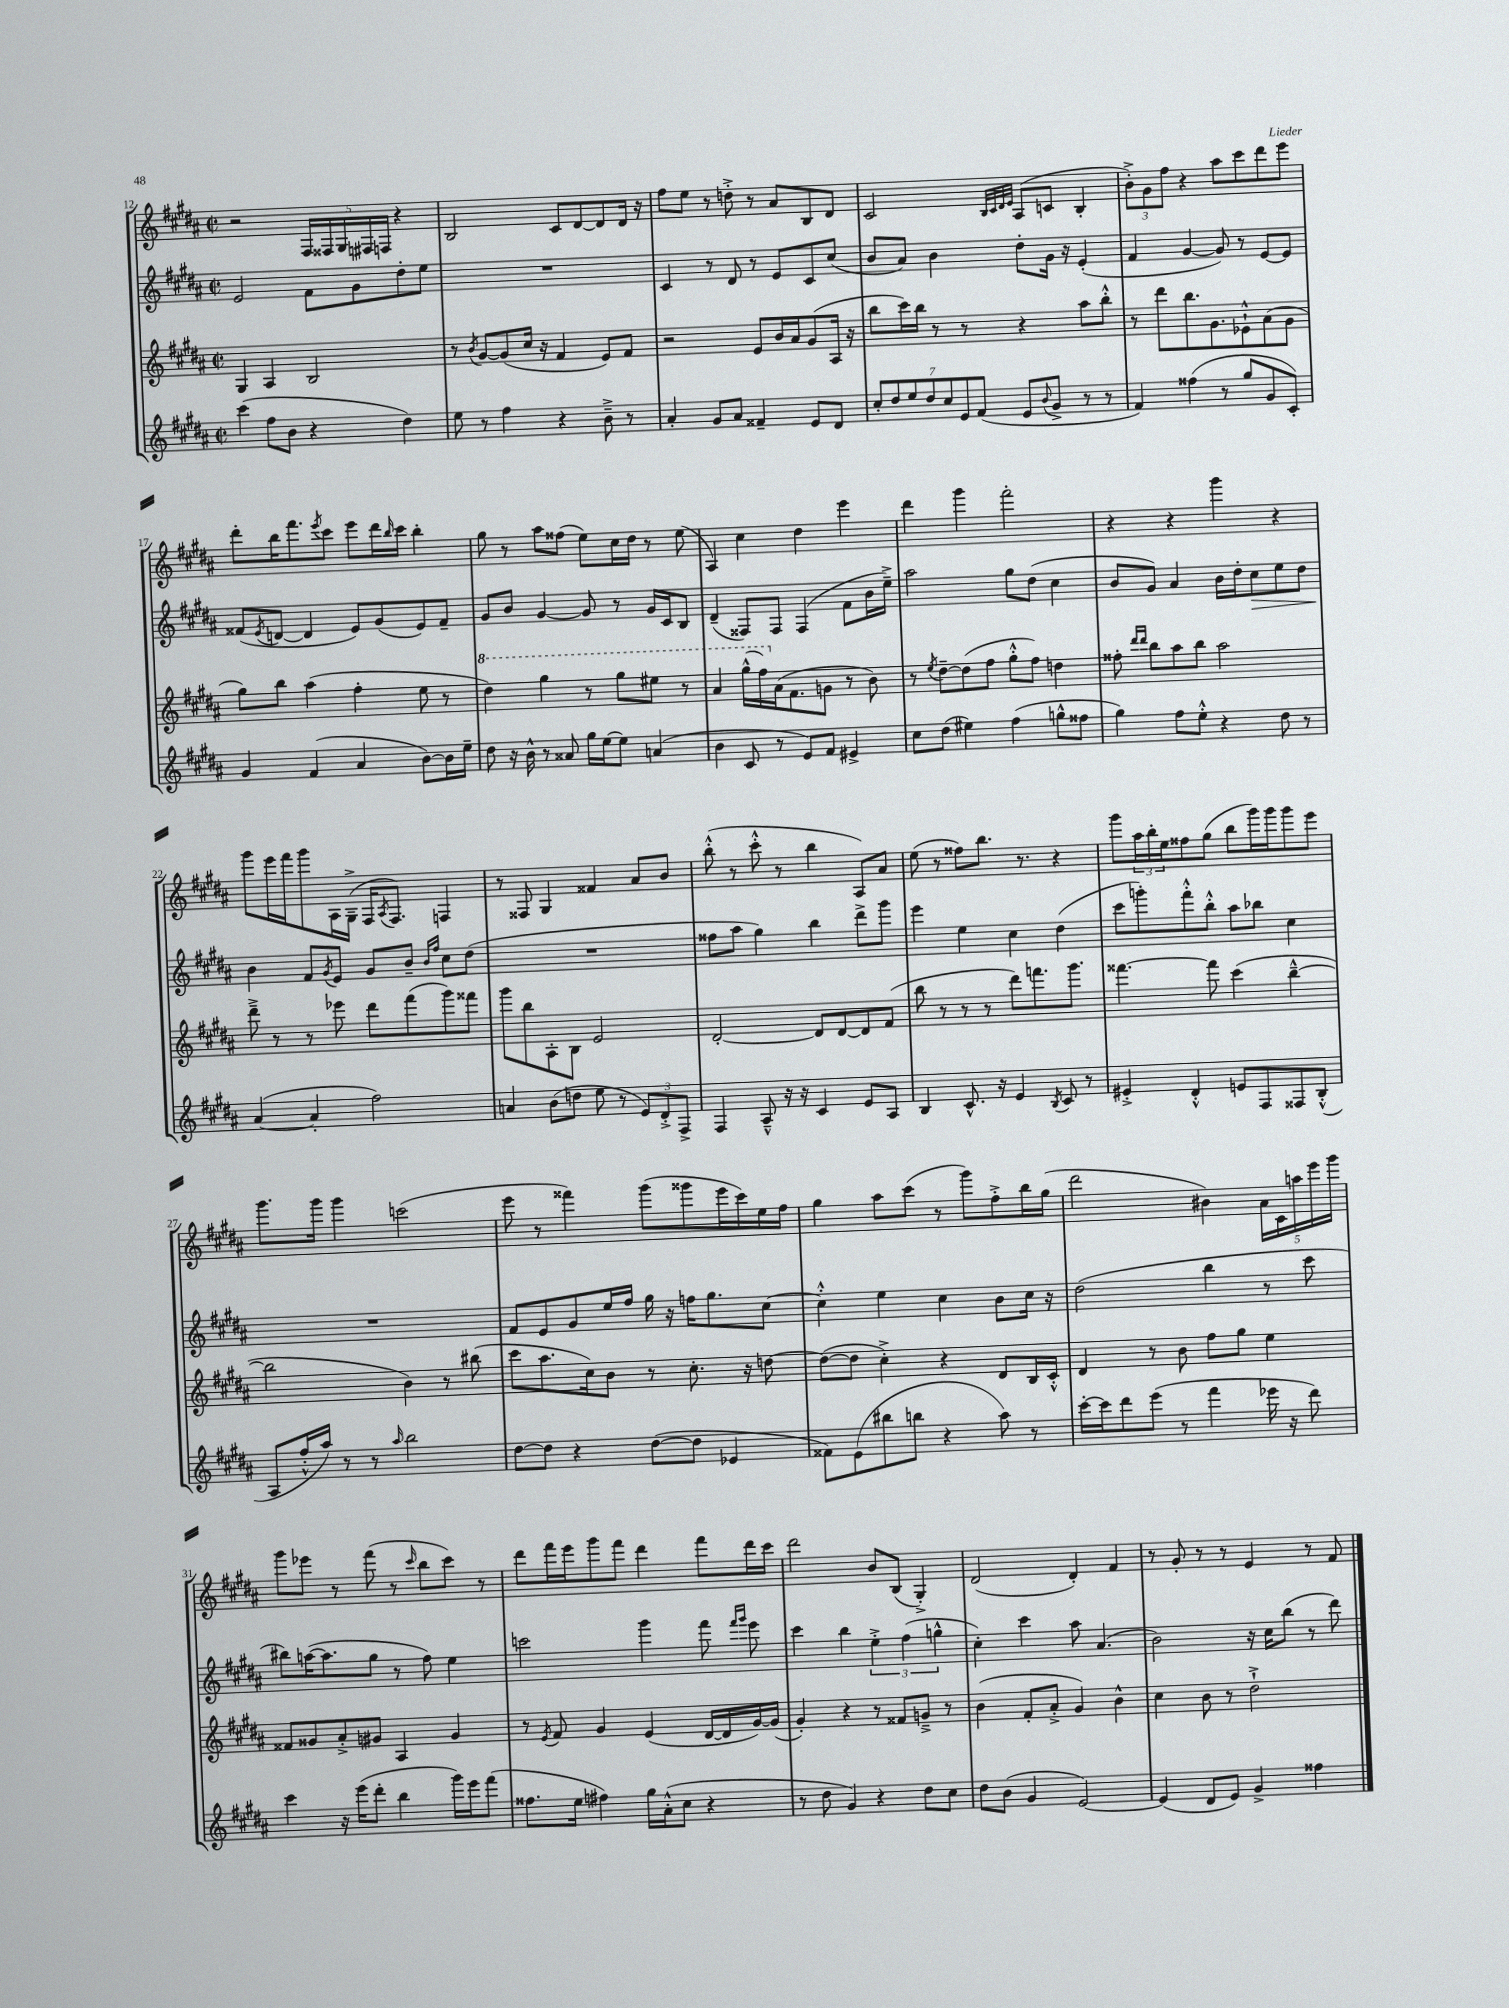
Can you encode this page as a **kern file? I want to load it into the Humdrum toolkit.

**kern	**kern	**kern	**dynam	**kern
*part4	*part3	*part2	*part2	*part1
*staff4	*staff3	*staff2	*staff2	*staff1
*clefG2	*clefG2	*clefG2	*	*clefG2
*k[f#c#g#d#a#]	*k[f#c#g#d#a#]	*k[f#c#g#d#a#]	*	*k[f#c#g#d#a#]
*M2/2	*M2/2	*M2/2	*	*M2/2
*met(c|)	*met(c|)	*met(c|)	*	*met(c|)
=12	=12	=12	=12	=12
(4ccc#\	4G#/	2e/	.	2r
8ff#\L	4A#/	.	.	.
8b\J	.	.	.	.
4r	2B/	8f#\L	.	20F#/LL
.	.	.	.	20F##X/
.	.	.	.	20G#/
.	.	8g#\	.	.
.	.	.	.	20F#X/
.	.	.	.	20Fn/JJ
4dd#\)	.	8dd#'\	.	4r
.	.	8ee\J	.	.
=13	=13	=13	=13	=13
8ee\	8r	1r	.	2B/
.	8qb/	.	.	.
8r	[8g#/L	.	.	.
4ff#\	(8g#/]	.	.	.
.	16cc#/Jk	.	.	.
.	16r	.	.	.
4r	4f#/	.	.	8c#/L
.	.	.	.	[8d#/
8b~^\	8e/L)	.	.	8d#/]
8r	8f#/J	.	.	16d#/Jk
.	.	.	.	16r
=14	=14	=14	=14	=14
4a#'/	2r	4c#/	.	8ff#\L
.	.	.	.	8ee\J
8g#/L	.	8r	.	8r
8a#/J	.	8d#/	.	8ddn'^\
4f##X~/	8e/L	8r	.	8r
.	16b/L	8e/L	.	8a#/L
.	16a#/J	.	.	.
8e/L	(8g#/	8c#/	.	8B/
8d#/J	16A#/Jk	(8cc#/J	.	8d#/J
.	16r	.	.	.
=15	=15	=15	=15	=15
14cc#'/L	8bb\L	8b/L	.	2c#/
14dd#/	.	.	.	.
.	16ccc#\L)	8a#/J)	.	.
14ee/	.	.	.	.
.	16bb\JJ	.	.	.
14dd#/	.	.	.	.
.	8r	4b\	.	.
14cc#/	.	.	.	.
14e/	.	.	.	.
.	8r	.	.	.
(14f#/J	.	.	.	.
.	.	.	.	32qqB/LLL
.	.	.	.	32qqc#/
.	.	.	.	32qqd#/
.	.	.	.	32qqe/JJJ
8e/L	4r	8dd#'\L	.	(8A#/L
8qqb/	.	.	.	.
8g#^/J	.	16g#\Jk	.	8cn/J
.	.	16r	.	.
8r	8aa#\L	(4e'/	.	4B'/
8r	8bb'^^\J	.	.	.
=16	=16	=16	=16	=16
4f#/)	8r	4f#/	.	12b'^\L)
.	.	.	.	12g#\
.	8ddd#\L	.	.	.
.	.	.	.	12ff#\J
(4ff##X\	8.bb\	[4g#/	.	4r
.	8.g#\	.	.	.
8r	.	8g#/])	.	8aa#\L
8gg#/L	8e-X`^^\	8r	.	8ccc#\
8g#/	(8a#\	[8e/L	.	8ddd#\
8c#'/J)	8g#\J	8e/J]	.	8eee\J
!!LO:LB:g=z
=17	=17	=17	=17	=17
4g#/	8gg#\L)	(8f##X/L	.	8ddd#'\L
.	.	8qe/	.	.
.	8bb\J	[8dn/J	.	16bb\K
.	.	.	.	8.fff#\
(4f#/	(4aa#\	4d/]	.	.
.	.	.	.	8qeee/
.	.	.	.	8ccc#\J
4a#/	4ff#'\	8e/L)	.	8eee\L
.	.	(8g#/	.	16ddd#\L
.	.	.	.	16qqbb/
.	.	.	.	16ccc#\JJ
[8b\L)	8ee\	8e/)	.	4bb'\
16b\L]	8r	8f##~/J	.	.
16ee~\JJ	.	.	.	.
=18	=18	=18	=18	=18
*	*8va	*	*	*
8dd#\	4ddd#\)	8g#/L	.	8gg#\
16r	.	8b/J	.	8r
16b^^\	.	.	.	.
8r	4ggg#\	[4g#/	.	8aa#\L
8a##X/	.	.	.	(8ff##X\J
16gg#\LL	8r	8g#/]	.	8ee\L)
[16ee\J	.	.	.	.
8ee\J]	8ggg#\L	8r	.	16cc#\L
.	.	.	.	16dd#\JJ
(4an/	8eee#X\J	16g#/LL	.	8r
.	.	16c#/J	.	.
.	8r	8B/J	.	(8ee\
=19	=19	=19	=19	=19
4b\	4aa#/	(4d#~/	.	4A#/)
8c#/	(16ggg#^^\LL	8F##X/L)	.	4cc#\
.	16fff#\)	.	.	.
*	*X8va	*	*	*
8r	(16a#\J	8F##/J	.	.
.	8.f#\	.	.	.
8e/L)	.	(4F##/	.	4dd#\
8f#/J	8gn\J	.	.	.
4e#X^/	8r	8f#\L	.	4eee\
.	8b\)	16b\L	.	.
.	.	16ee~^\JJ)	.	.
=20	=20	=20	=20	=20
8cc#\L	8r	2aa#\	.	4ddd#\
.	8qee/	.	.	.
(8dd#\J	[8dd#~\L	.	.	.
4ee#X\)	(8dd#\]	.	.	4ggg#\
.	8ff#\J	.	.	.
(4ff#\	8gg#'^^\L	8gg#\L	.	2fff#'\
.	8ff#\J)	(8dd#\J	.	.
8ggn^^\L	4ddn\	4cc#\	.	.
8ff##X\J	.	.	.	.
=21	=21	=21	=21	=21
4gg#\)	8ff##X'\	8b/L	.	4r
.	16qqddd#/LL	.	.	.
.	16qqddd#/JJ	.	.	.
.	8bb\L	8g#/J)	.	.
8ff#\L	8aa#\	4a#/	.	4r
8ee'^^\J	8bb\J	.	.	.
4r	2aa#\	16b\LL	.	4ggg#\
.	.	16dd#'\J	.	.
!	!	!	!LO:HP:b	!
.	.	8cc#\	>	.
8dd#\	.	8ee\	.	4r
8r	.	8dd#\J	.	.
!!LO:LB:g=z
=22	=22	=22	=22	=22
([4a#/	8ddd#~^\	4b\	.	8ggg#\L
.	8r	.	.	16eee\L
.	.	.	.	16fff#\J
4a#'/]	8r	8f#/L	]	8ggg#\
.	.	8qg#/	.	.
.	8eee-X\	8e/J	.	16A#\L
.	.	.	.	(16G#~^\JJ
2ff#\)	8ddd#\L	8g#/L	.	16F#/KL
.	.	.	.	8qA#/
.	.	.	.	8.F#/J)
.	(8fff#\	8b~/J	.	.
.	.	16qqb/LL	.	.
.	.	16qqff#/JJ	.	.
.	8ggg#\)	8cc#\L	.	4Fn/
.	8fff##X\J	(8dd#\J	.	.
=23	=23	=23	=23	=23
4an/	8ggg#\L	1r	.	8r
.	8bb\	.	.	8F##X/
(8b\L	8A#'\	.	.	4G#/
8ddn\J	8B\J	.	.	.
8ee\	2e/	.	.	4f##X/
8r	.	.	.	.
12e/L)	.	.	.	8a#/L
12d#'^/	.	.	.	.
.	.	.	.	8b/J
12F#^/J	.	.	.	.
=24	=24	=24	=24	=24
4F#/	[2d#'/	8ff##X\L	.	(8bb'^^\
.	.	8aa#\J	.	8r
8A#~^^/	.	4gg#\)	.	8ccc#'^^\
16r	.	.	.	8r
16r	.	.	.	.
4c#/	8d#/L]	4bb\	.	4bb\
.	[8d#/	.	.	.
8e/L	8d#/]	8ddd#^\L	.	8A#/L)
8A#/J	(8f#/J	8ggg#\J	.	8a#/J
=25	=25	=25	=25	=25
4B/	8bb\	4eee\	.	(8ee\
.	8r	.	.	8r
8.c#^^/	8r	4ee\	.	8ff##X\L)
.	8r	.	.	8.bb\J
16r	.	.	.	.
4e/	8ddd#\L)	4cc#\	.	.
.	.	.	.	8.r
.	8.fffn\	.	.	.
8qB/	.	.	.	.
8c#/	.	(4dd#\	.	4r
.	8.ggg#\J	.	.	.
8r	.	.	.	.
=26	=26	=26	=26	=26
4e#X'^/	[4.fff##X\	8ccc#\L	.	8ggg#\L
.	.	8gggn'\)	.	24aa#\L
.	.	.	.	24bb'\
.	.	.	.	24ee\J
4d#'^^/	.	8fff#'^^\	.	8ff##X\
.	8fff##\]	8bb'^^\J	.	(8gg#\J
8en/L	(4ccc#\	8aa#\L	.	8bb\L
8F#/	.	8bb-X\J	.	16ggg#\L)
.	.	.	.	16ggg#\J
8F##X/	[4bb~^^\	4cc#\	.	8ggg#\
(8B'^^/J	.	.	.	8eee\J
!!LO:LB:g=z
=27	=27	=27	=27	=27
8A#/L	2bb\]	1r	.	8.ggg#\L
16ff#'^^/L	.	.	.	.
16aa#/JJ)	.	.	.	16ggg#\Jk
8r	.	.	.	4ggg#\
8r	.	.	.	.
16qqaa#/	.	.	.	.
2bb\	4b\)	.	.	(2cccn\
.	8r	.	.	.
.	(8bb#X\	.	.	.
=28	=28	=28	=28	=28
[8dd#\L	8ccc#\L	8f#/L	.	8eee\
8dd#\J]	8.aa#\	8e/	.	8r
4r	.	8g#/	.	4fff##X\)
.	16cc#\k)	.	.	.
.	8b\J	16ee/L	.	.
.	.	16ff#/JJ	.	.
([8dd#\L	8r	16gg#\	.	(8ggg#\L
.	.	16r	.	.
8dd#\J]	8.cc#'\	16ffn\KL	.	8ggg##X\
.	.	8.gg#\	.	.
4e-X/	.	.	.	16eee\L
.	16r	.	.	16ccc#\)
.	[8ddn\	[8cc#\J	.	16ee\
.	.	.	.	16ff#\JJ
=29	=29	=29	=29	=29
8f##X\L)	(8dd\L_	4cc#'^^\]	.	4gg#\
(8e\	8dd\J]	.	.	.
8bb#X\	4cc#'^\)	4ee\	.	8aa#\L
8bbn\J	.	.	.	(8ccc#\J
4r	4r	4cc#\	.	8r
.	.	.	.	8ggg#\L)
8aa#\)	8d#/L	8b\L	.	8ff#'^\
8r	16B/L	16cc#\Jk	.	16bb\L
.	16c#'^^/JJ	16r	.	(16gg#\JJ
=30	=30	=30	=30	=30
[16ccc#'\LL	4d#/	(2dd#\	.	2ddd#\
16ccc#\J]	.	.	.	.
8ddd#\	.	.	.	.
(8eee\J	8r	.	.	.
8r	8b\	.	.	.
4fff#\	8ff#\L	4bb\	.	4b#X\)
.	8gg#\J	.	.	.
16eee-X\	4ee\	8r	.	20a#\LL
.	.	.	.	20c#\
16r	.	.	.	.
.	.	.	.	20aan\
8ddd#\)	.	8ccc#\	.	.
.	.	.	.	20eee\
.	.	.	.	20ggg#\JJ
!!LO:LB:g=z
=31	=31	=31	=31	=31
4ccc#\	8f##X/L	8bb#X\L)	.	8ggg#\L
.	8g##X/	([16aan\K	.	8eee-X\J
.	.	8.aa\]	.	.
16r	8a#'^/	.	.	8r
(16eee\KL	.	.	.	.
8ddd#'\J	8g#X/J	8gg#\J	.	(8fff#\
4bb\	4A#/	8r	.	8r
.	.	.	.	16qqccc#/
.	.	8ff#\)	.	8bb\L
16ggg#\LL)	4g#/	4ee\	.	8ccc#\J)
16eee\J	.	.	.	.
(8fff#\J	.	.	.	8r
=32	=32	=32	=32	=32
8.ff##X\L	8r	2cccn\	.	8ddd#\L
.	8qe/	.	.	.
.	8f#/	.	.	16fff#\L
16ee\Jk	.	.	.	16eee\J
4ff#X\)	4g#/	.	.	8ggg#\
.	.	.	.	8fff#\J
16gg#\LL	(4e/	4ggg#\	.	4ddd#\
(16a#'^^\J	.	.	.	.
8cc#\J	.	.	.	.
4r	[16d#/LL	8fff#\	.	8fff#\L
.	16d#/]	.	.	.
.	.	16qqfff#/LL	.	.
.	.	16qqggg#/JJ	.	.
.	[16g#/)	8eee\	.	16ddd#\L
.	(16g#/JJ]	.	.	16ccc#\JJ
=33	=33	=33	=33	=33
8r	4g#'/)	4ccc#\	.	2ddd#\
8dd#\	.	.	.	.
4g#/)	4r	4bb\	.	.
4r	8r	6ee'^\	.	8b/L
.	8f##X/L	.	.	(8B/J
.	.	(6ff#\	.	.
8dd#\L	8gn~^/J	.	.	4G#'^/)
.	.	6ggn^^\	.	.
8cc#\J	8r	.	.	.
=34	=34	=34	=34	=34
8dd#\L	(4b\	4cc#'\)	.	(2d#/
(8b\J	.	.	.	.
4g#/	8f#'/L	4ccc#\	.	.
.	8a#'^/J	.	.	.
[2e/)	4g#/)	8aa#\	.	4d#'/)
.	.	(4.a#/	.	.
.	4b^^\	.	.	4f#/
=35	=35	=35	=35	=35
(4e/]	4cc#\	2b\)	.	8r
.	.	.	.	8g#'/
8d#/L	8b\	.	.	8r
8e/J)	8r	.	.	8r
4g#^/	2dd#`^\	16r	.	4e/
.	.	16cc#\KL	.	.
.	.	(8bb\J	.	.
4ff##X\	.	8r	.	8r
.	.	8ddd#\)	.	8f#/
==	==	==	==	==
*-	*-	*-	*-	*-
